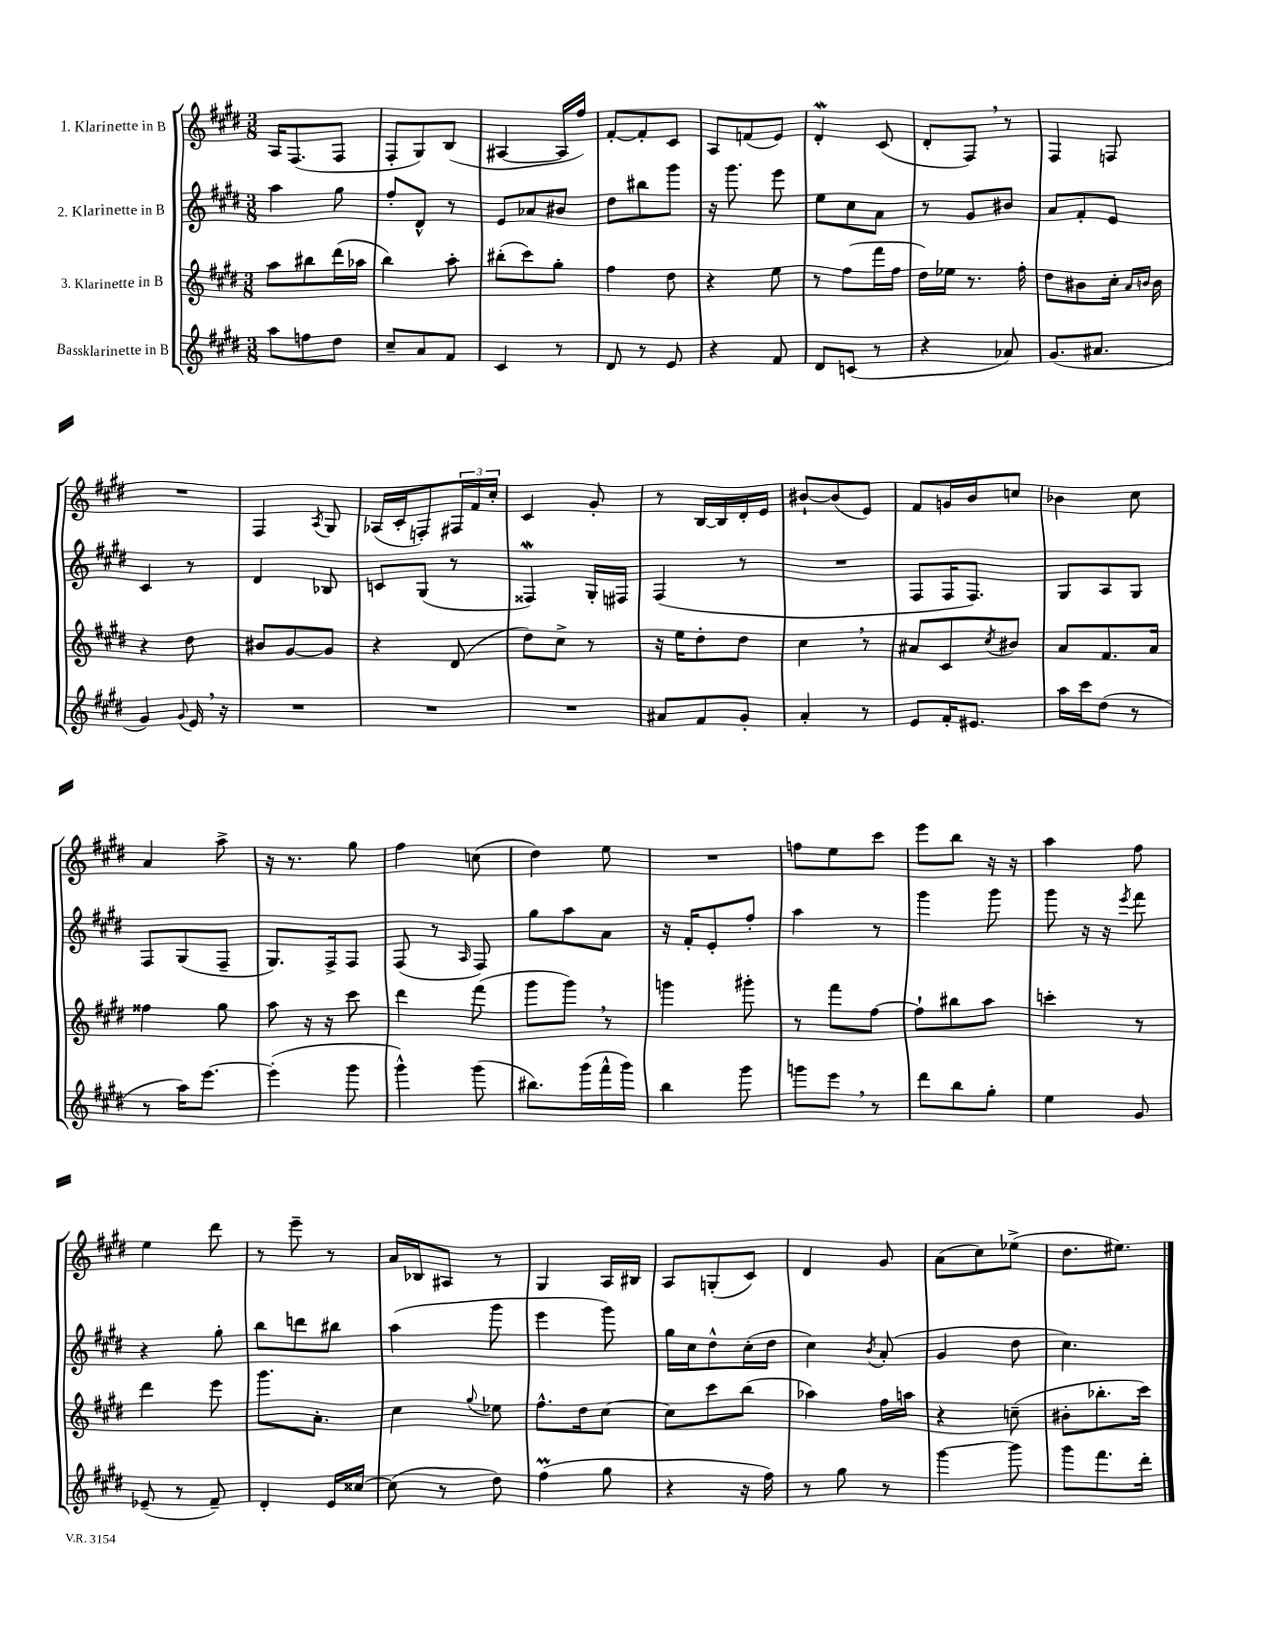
<<
\new StaffGroup <<
\new Staff = "s0" \with { instrumentName = "1. Klarinette in B" } {
    \clef treble \key e \major \numericTimeSignature \time 3/8
    a16 fis8.( fis8 |
    fis8-. gis8) b8( |
    ais4~ ais16 fis''16) |
    fis'8~-. fis'8-. cis'8 |
    a8 f'8( e'8) |
    dis'4-.\mordent cis'8( |
    dis'8-. fis8) \breathe r8 |
    fis4 f8 |
    R4. |
    fis4 \acciaccatura { a8 } gis8 |
    aes16( cis'16-. f8-.) \tuplet 3/2 { fis16 fis'16 cis''16-. } |
    cis'4 gis'8-. |
    r8 b16~ b16 dis'16-. e'16 |
    bis'8~-! bis'8( e'8) |
    fis'8 g'16 b'16 c''8 |
    bes'4 cis''8 |
    a'4 a''8-> |
    r16 r8. gis''8 |
    fis''4 c''8( |
    dis''4) e''8 |
    R4. |
    f''8 e''8 cis'''8 |
    e'''8 b''8 r16 r16 |
    a''4 fis''8 |
    e''4 dis'''8 |
    r8 e'''8-- r8 |
    a'16 bes16 ais8 r8 |
    gis4 a16 bis16 |
    a8 g8-.( cis'8) |
    dis'4 gis'8 |
    a'8( cis''8) ees''8->( |
    dis''8. eis''8.) \bar "|." |
}
\new Staff = "s1" \with { instrumentName = "2. Klarinette in B" } {
    \clef treble \key e \major \numericTimeSignature \time 3/8
    a''4 gis''8 |
    fis''8-. dis'8-^ r8 |
    e'8 aes'8 bis'8 |
    dis''8 bis''8 gis'''8 |
    r16 gis'''8. e'''8 |
    e''8 cis''8 a'8 |
    r8 gis'8 bis'8 |
    a'8 fis'8-. e'8 |
    cis'4 r8 |
    dis'4 bes8 |
    c'8 gis8( r8 |
    fisis4\mordent) gis16-. fis16 |
    fis4( r8 |
    R4. |
    fis8 fis16 fis8.) |
    gis8 a8 gis8 |
    fis8 gis8( fis8-- |
    gis8.) fis16-> fis8 |
    fis8( r8 \grace { a16 } fis8) |
    gis''8 a''8 a'8 |
    r16 fis'16-. e'8-. fis''8-. |
    a''4 r8 |
    gis'''4 gis'''8 |
    gis'''8 r16 r16 \acciaccatura { e'''8 } fis'''8 |
    r4 gis''8-. |
    b''8 d'''8 bis''8 |
    a''4( gis'''8 |
    e'''4 gis'''8) |
    gis''16 cis''16 dis''8-^ cis''16-.( dis''16 |
    cis''4) \acciaccatura { b'8 } a'8-.( |
    gis'4 dis''8 |
    cis''4.) \bar "|." |
}
\new Staff = "s2" \with { instrumentName = "3. Klarinette in B" } {
    \clef treble \key e \major \numericTimeSignature \time 3/8
    a''8 bis''8 dis'''16( aes''16 |
    b''4) a''8-. |
    bis''8-.( cis'''8) gis''8-. |
    fis''4 dis''8 |
    r4 e''8 |
    r8 fis''8( fis'''16 fis''16 |
    dis''16) ees''16 r8. fis''16-. |
    dis''8 bis'8 cis''16-. \grace { a'16 b'16 } b'16 |
    r4 dis''8 |
    bis'8 gis'8~ gis'8 |
    r4 dis'8( |
    dis''8) cis''8-> r8 |
    r16 e''16 dis''8-. dis''8 |
    cis''4 \breathe r8 |
    ais'8 cis'8 \acciaccatura { cis''8 } bis'8 |
    a'8 fis'8. a'16 |
    fisis''4 gis''8 |
    a''8 r16 r16 cis'''8 |
    dis'''4 fis'''8( |
    gis'''8 gis'''8) \breathe r8 |
    g'''4 gis'''8-. |
    r8 fis'''8 fis''8~ |
    fis''8-! bis''8 a''8 |
    c'''4-. r8 |
    dis'''4 e'''8 |
    gis'''8. a'8.-. |
    cis''4 \appoggiatura { gis''8 } ees''8 |
    fis''8.-^ dis''16 cis''8~ |
    cis''8 cis'''8 b''8( |
    aes''4) fis''16 a''16 |
    r4 c''8--( |
    bis'8-. bes''8.-. cis'''16) \bar "|." |
}
\new Staff = "s3" \with { instrumentName = "Bassklarinette in B" } {
    \clef treble \key e \major \numericTimeSignature \time 3/8
    a''8 f''8 dis''8 |
    cis''8-- a'8 fis'8 |
    cis'4 r8 |
    dis'8 r8 e'8 |
    r4 fis'8 |
    dis'8 c'8( r8 |
    r4 aes'8) |
    gis'8.( ais'8. |
    gis'4) \appoggiatura { gis'8 } e'16 \breathe r16 |
    R4. |
    R4. |
    R4. |
    ais'8 fis'8 gis'8-. |
    a'4-. r8 |
    e'8 fis'16-. eis'8. |
    a''16 cis'''16 dis''8( r8 |
    r8 a''16) e'''8.~ |
    e'''4-.( gis'''8 |
    gis'''4-^) gis'''8( |
    bis''8.) gis'''16( fis'''16-^ gis'''16) |
    b''4 gis'''8 |
    g'''8 e'''8 \breathe r8 |
    dis'''8 b''8 gis''8-. |
    e''4 gis'8 |
    ees'8--( r8 fis'8--) |
    dis'4-. e'16 cisis''16~ |
    cisis''8( r8 dis''8) |
    fis''4\prall( gis''8 |
    r4 r16 fis''16) |
    r8 gis''8 r8 |
    gis'''4~ gis'''8 |
    gis'''8 fis'''8. dis'''16-. \bar "|." |
}
>>
>>
\layout { \context { \Score \remove "Bar_number_engraver" } }
